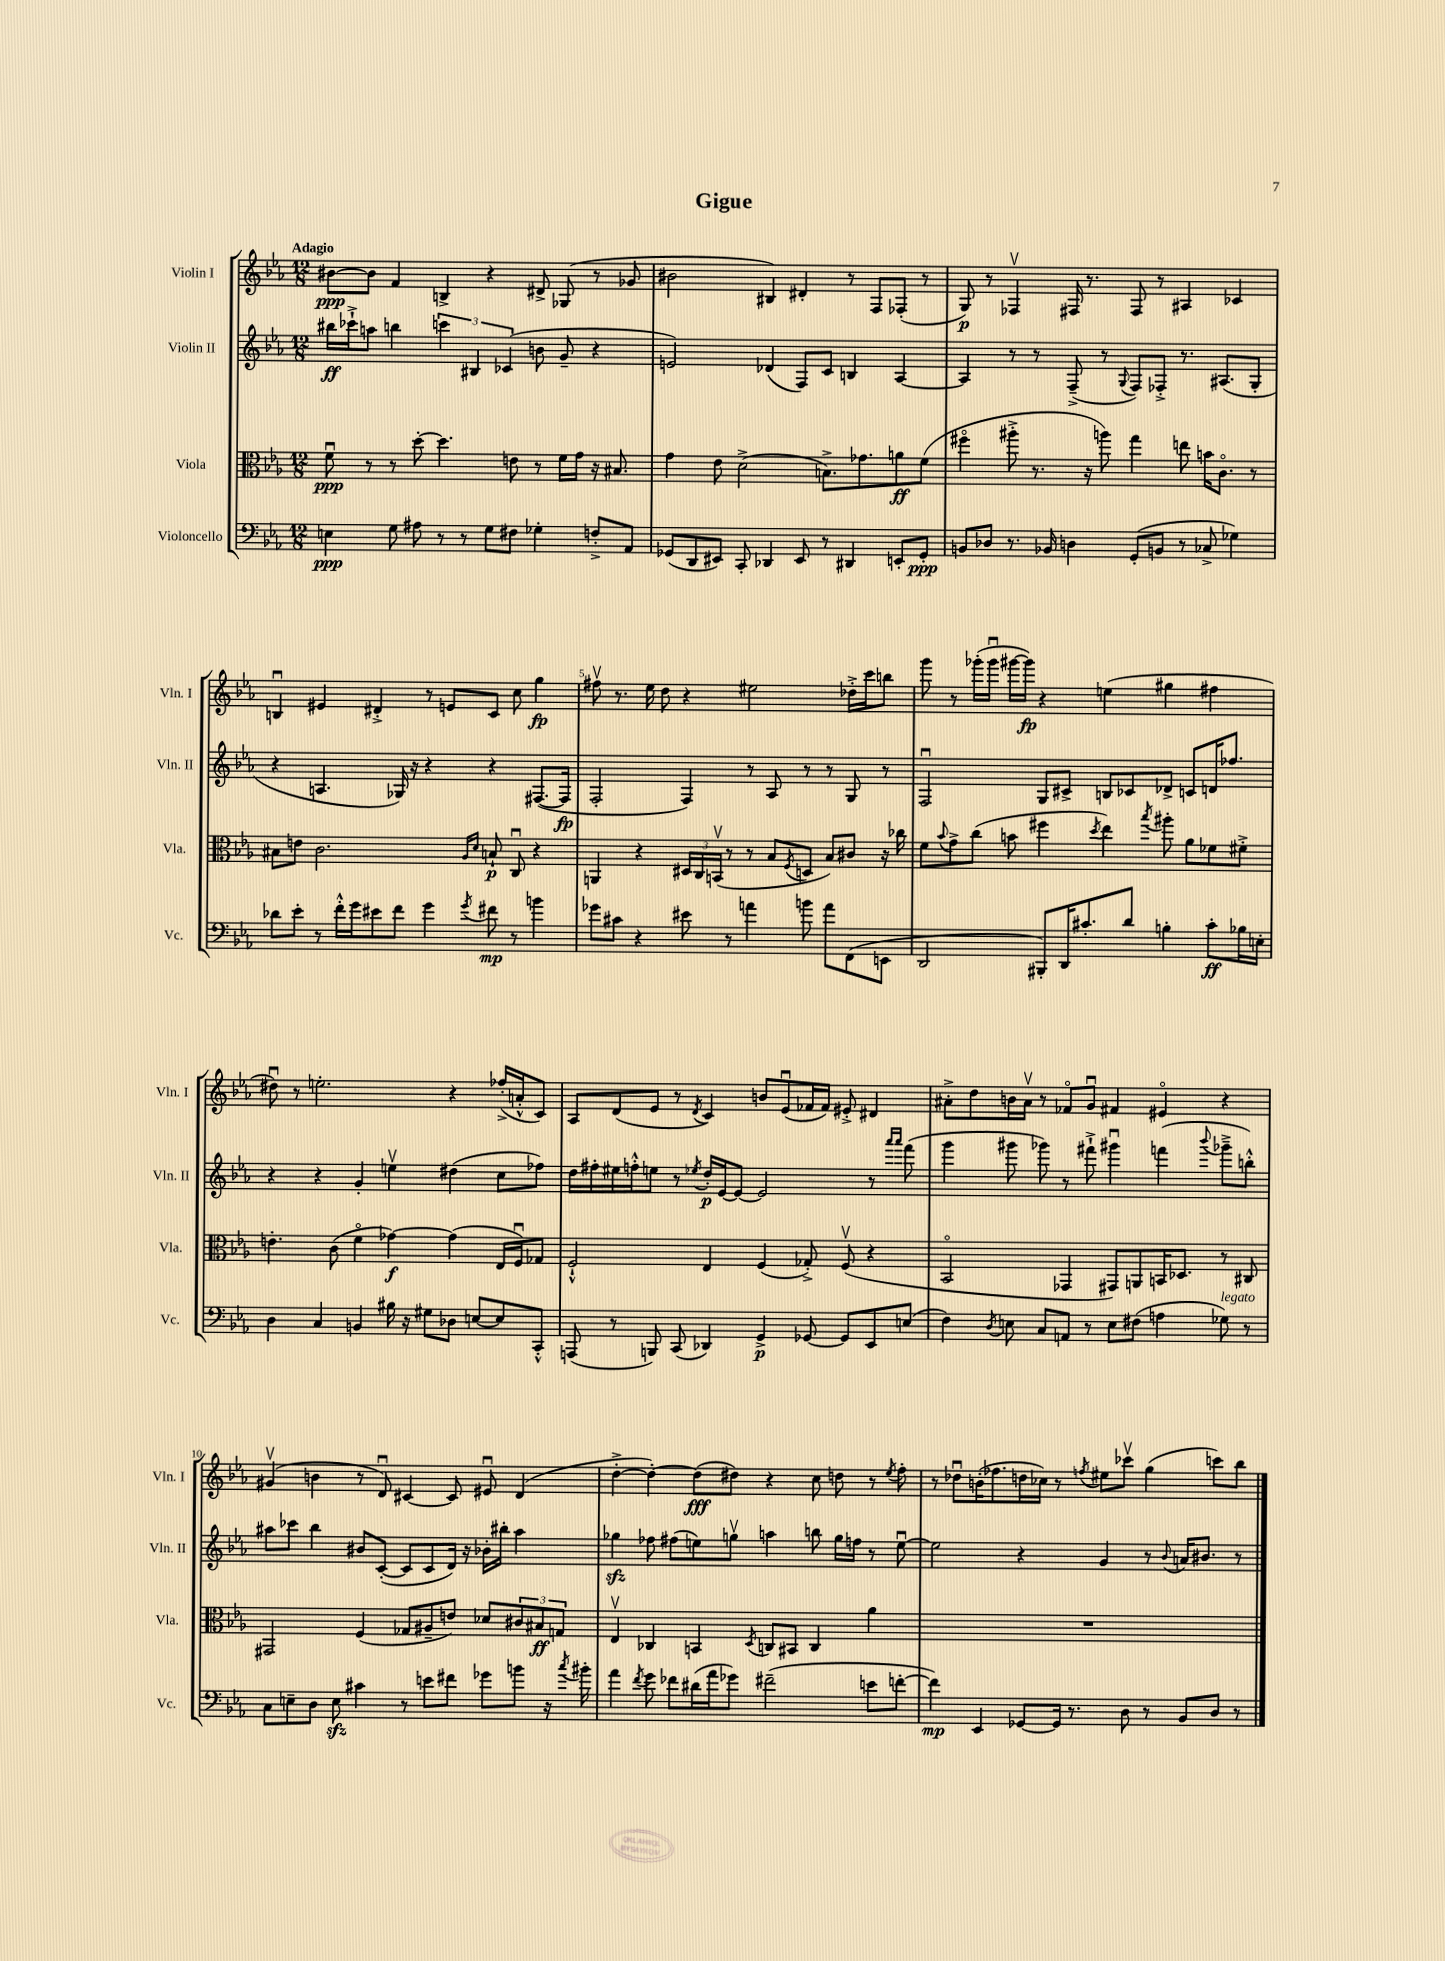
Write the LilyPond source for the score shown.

\header { title = "Gigue" }
<<
\new StaffGroup <<
\new Staff = "s0" \with { instrumentName = "Violin I" shortInstrumentName = "Vln. I" } {
    \clef treble \key ees \major \numericTimeSignature \time 12/8 \tempo "Adagio"
    bis'8~\ppp bis'8 f'4 b4-> r4 dis'8-> ges8( r8 ges'8 |
    bis'2 bis4) dis'4-. r8 f8 fes8-.( r8 |
    g8\p) r8 fes4\upbow fis16 r8. fis8 r8 ais4 ces'4 |
    b4\downbow eis'4 dis'4-.-> r8 e'8 c'8 c''8 g''4\fp |
    fis''8\upbow r8. ees''16 d''8 r4 eis''2 des''16-.-> c'''16 b''8 |
    g'''8 r8 ges'''16-.( ges'''16\downbow gis'''16~ gis'''16\fp) r4 e''4( gis''4 fis''4 |
    dis''8\downbow) r8 e''2.-. r4 fes''16-.->( a'16-.-^ c'8) |
    aes8 d'8( ees'8 r8 \acciaccatura { d'8 } c'4) b'8 ees'8\downbow( fes'16 fes'16) eis'8-.-> dis'4 |
    ais'8-.-> d''8 b'16 ais'16\upbow r8 fes'8\flageolet g'8\downbow fis'4 eis'4\flageolet r4 |
    gis'4\upbow( b'4 r8 d'8\downbow) cis'4~ cis'8 eis'8\downbow d'4( |
    d''4~-.-> d''4~-.) d''8\fff( dis''8) r4 c''8 d''8 r8 \acciaccatura { ees''8 } f''8-. |
    r8 des''8\downbow b'16-.( fes''8. d''16 ces''16) r8 \acciaccatura { f''8 } eis''8 ces'''8\upbow g''4( c'''8) bes''8 \bar "|." |
}
\new Staff = "s1" \with { instrumentName = "Violin II" shortInstrumentName = "Vln. II" } {
    \clef treble \key ees \major \numericTimeSignature \time 12/8
    bis''16\ff ces'''16-!-> a''8 b''4 \tuplet 3/2 { c'''4 bis4 ces'4( } b'8 g'8-- r4 |
    e'2) des'4( f8) c'8 b4 aes4~ |
    aes4 r8 r8 f8--->( r8 \appoggiatura { g8 } f8) fes8-.-> r8. ais8.( g8-. |
    r4 a4. ges16) r16 r4 r4 fis8.~( fis16\fp |
    f2-. f4) r8 aes8 r8 r8 g8 r8 |
    f2\downbow g8 cis'8-> b8 ces'8 des'8-> c'8 d'16 fes''8. |
    r4 r4 g'4-. e''4\upbow dis''4( c''8 fes''8) |
    d''16 fis''16-. eis''16 f''16-.-^ e''8 r8 \acciaccatura { ees''8 } d''16-.\p ees'16~ ees'8~ ees'2 r8 \grace { aes'''16 aes'''16 } f'''8( |
    g'''4 gis'''8 ges'''8) r8 fis'''8-!-> gis'''4\downbow f'''4( \appoggiatura { bes'''8 } ges'''8---> b''8-.-^) |
    ais''8 ces'''8 bes''4 bis'8 c'8~-.( c'8 c'8 d'16) r16 bes'16-. bis''16-. ais''4 |
    ges''4\sfz fes''8 fis''8( e''8) g''8\upbow a''4 b''8 g''16 f''16 r8 e''8~\downbow |
    e''2 r4 g'4 r8 \appoggiatura { bes'8 } a'16 bis'8. r8 \bar "|." |
}
\new Staff = "s2" \with { instrumentName = "Viola" shortInstrumentName = "Vla." } {
    \clef alto \key ees \major \numericTimeSignature \time 12/8
    f'8\downbow\ppp r8 r8 d''8~-. d''4. e'8 r8 f'16 g'16 r16 bis8. |
    g'4 ees'8 d'2->( b8.->) ges'8. a'8\ff f'8( |
    fis''4\flageolet ais''8-.-> r8. r16 a''8) g''4 e''8 b'16 c'8.\flageolet r8 |
    bis8 e'8 c'2. \grace { aes16 d'16 } b8-!\p c8\downbow r4 |
    a,4 r4 \tuplet 3/2 { dis16 c16 b,16\upbow( } r8 r8 bes8 \acciaccatura { f8 } d8 bes8) cis'8 r16 ces''16 |
    f'8 \appoggiatura { bes'8 } g'8-> c''8( b'8 fis''4 \acciaccatura { d''8 } ees''4) \acciaccatura { bes''8 } ais''8-. aes'8 fes'8 fis'8-.-> |
    e'4.-. c'8( f'4\flageolet ges'4~\f) ges'4( ees16 f16\downbow) ges8 |
    f2-!-^ ees4 f4( ges8-.->) f8\upbow( r4 |
    bes,2\flageolet ges,4 gis,8) a,8 b,16 des8. r8 cis8 |
    gis,2 f4( ges8 ais8-- e'8) des'8 \tuplet 3/2 { cis'8 bis8\ff g8 } |
    ees4\upbow ces4 b,4 \acciaccatura { d8 } c8 bis,8 c4 aes'4 |
    R1. \bar "|." |
}
\new Staff = "s3" \with { instrumentName = "Violoncello" shortInstrumentName = "Vc." } {
    \clef bass \key ees \major \numericTimeSignature \time 12/8
    e4\ppp g8 ais8 r8 r8 g8 fis8 ges4-. f8-.-> aes,8 |
    ges,8( d,8 eis,8) c,8-. des,4 eis,8 r8 dis,4 e,8-. ges,8-.\ppp |
    b,8 des8 r8. bes,16 d4 g,8-.( b,8 r8 ces8-> ges4) |
    des'8 ees'8-. r8 f'16-.-^ g'16 eis'8 f'8 g'4 \acciaccatura { g'8 } fis'8\mp r8 b'4 |
    ges'8 cis'8 r4 eis'8 r8 a'4 b'8 a'8 f,8( e,8 |
    d,2 bis,,8-.) d,16 cis'8.-. d'8 b4-. cis'8-.\ff bes16 e16-. |
    d4 c4 b,4 bis16 r16 gis8 des8 e8~ e8 c,8-.-^ |
    a,,8( r8 b,,8) c,8( des,4) g,4->\p ges,8~ ges,8 ees,8 e8( |
    f4) \acciaccatura { d8 } e8 c8 a,8 r8 e8 fis8( a4 ges8^\markup { \italic "legato" }) r8 |
    c8 e8-- d8 e8\sfz cis'4 r8 e'8 fis'8 ges'8 b'8 r16 \acciaccatura { c''8 } bis'16-. |
    aes'4 \acciaccatura { f'8 } g'8 fes'8 dis'16( aes'16 ges'8) fis'2--( e'8 f'8~-. |
    f'4\mp) ees,4 ges,8~ ges,16 r8. d8 r8 bes,8 d8 r8 \bar "|." |
}
>>
>>
\layout { \context { \Score \override BarNumber.break-visibility = ##(#f #t #t) barNumberVisibility = #(every-nth-bar-number-visible 5) } }
